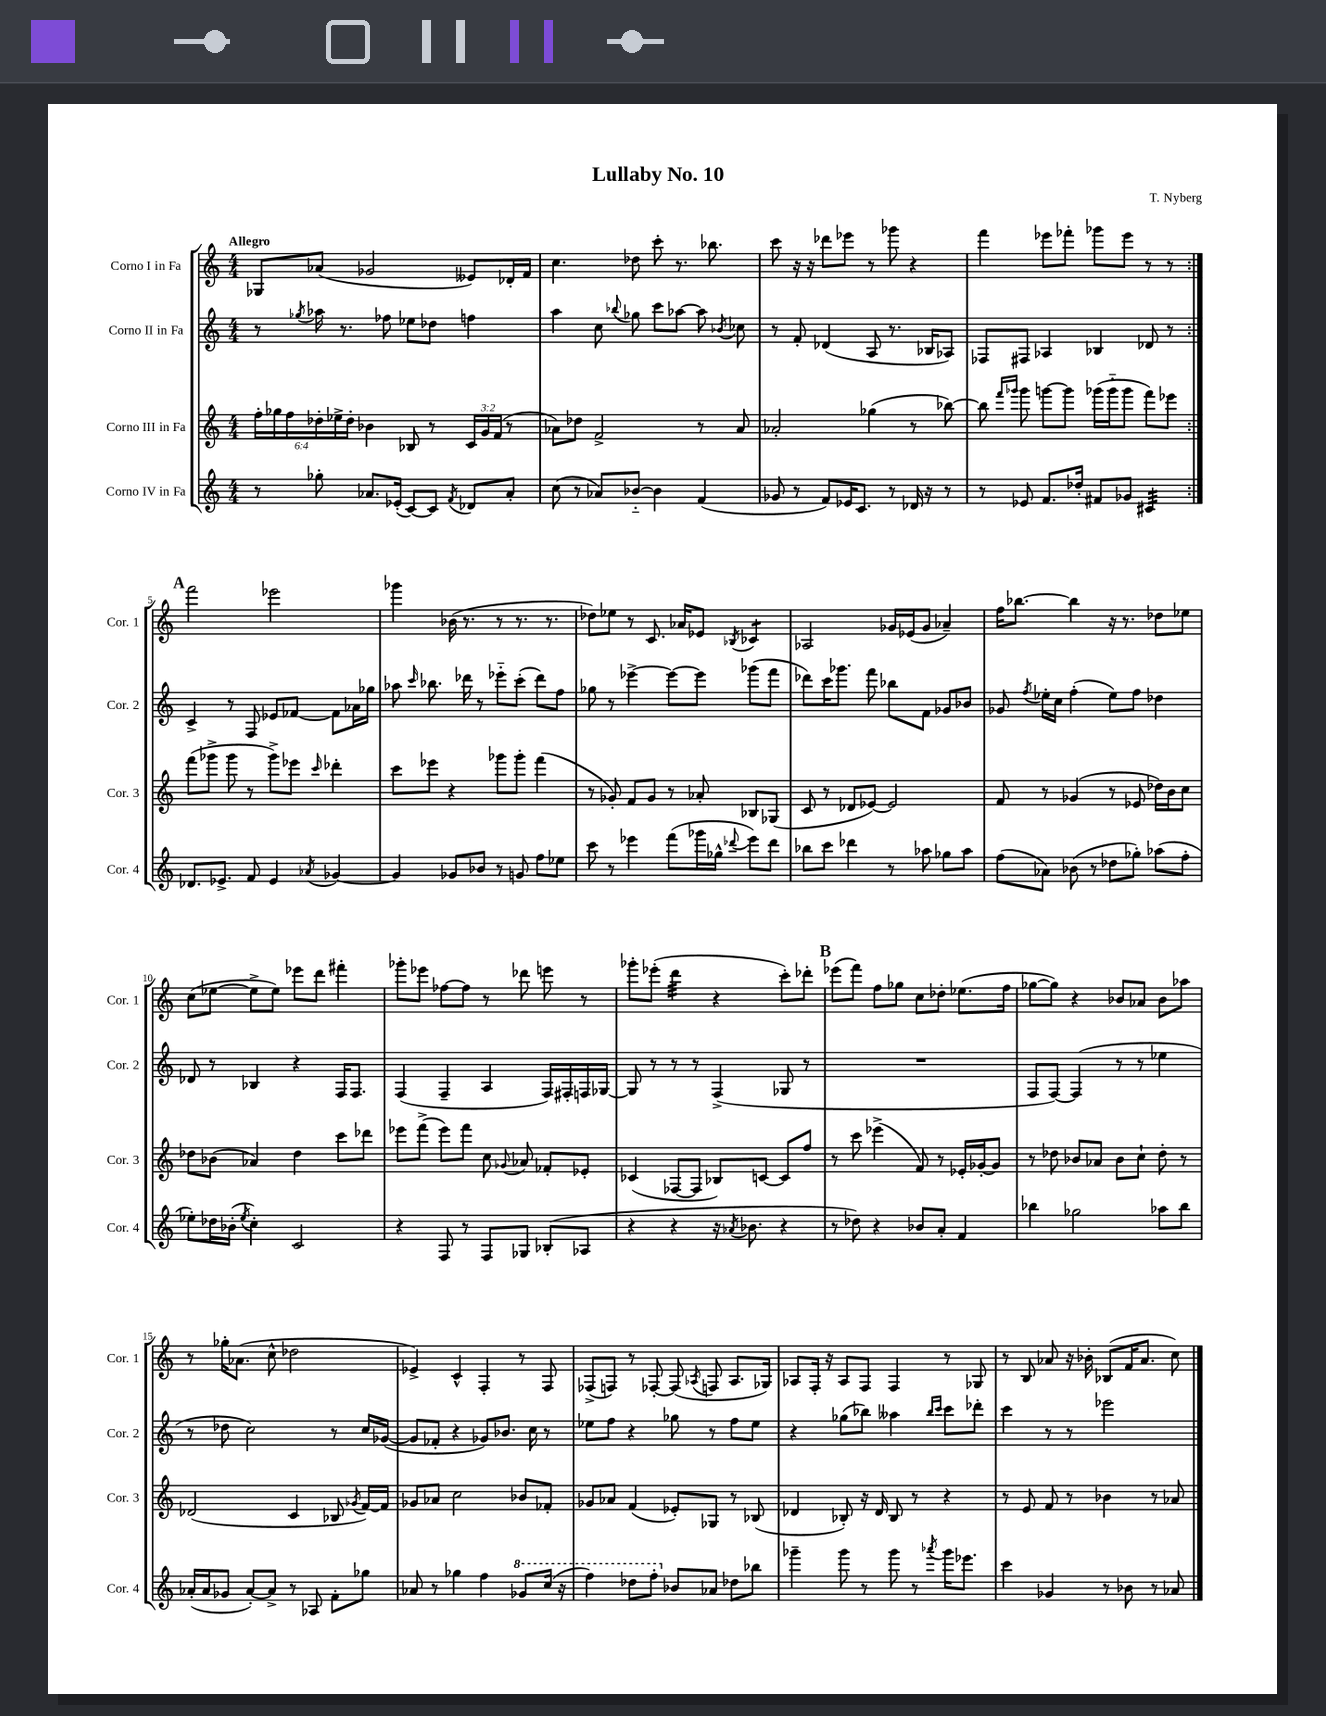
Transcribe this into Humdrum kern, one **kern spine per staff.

**kern	**kern	**kern	**kern
*staff4	*staff3	*staff2	*staff1
*clefG2	*clefG2	*clefG2	*clefG2
*k[]	*k[]	*k[]	*k[]
*M4/4	*M4/4	*M4/4	*M4/4
8r	24ff'\LL	8r	8G-/L
.	24gg-\	.	.
.	24ff\	.	.
.	.	8qgg-/	.
8gg-'\	24dd-'\	16aa-\	(8a-/J
.	24ee-^\	.	.
.	.	8.r	.
.	24dd-'\JJ	.	.
8.a-/L	4b-\	.	2g-/
.	.	8ff-\	.
(16e-'/Jk	.	.	.
[8c/L)	8B-/	8ee-\L	.
8c/]J	8r	8dd-\J	.
8qf/	.	.	.
8d-/L	24c/LL	4ff\	8e--/L)
.	24g/	.	.
.	(24f/JJ	.	.
8a-'/J	8r	.	16d-'/L
.	.	.	16f/JJ
=	=	=	=
(8cc\	8a-\L)	4aa\	4.cc\
8r	8dd-\J	.	.
8a-/L)	2f^/	8cc\	.
.	.	8qqbb-/	.
[8b-'~/J	.	8gg-\	8dd-\
4b-\]	.	8ccc\L	8ccc'\
.	.	[8aa-\J	8.r
(4f/	8r	8aa-\]	.
.	.	.	8.bb-\
.	.	8qb-/	.
.	8a-/	8cc-\	.
=	=	=	=
8g-/	2a-'/	8r	8ccc\
8r	.	8f'/	16r
.	.	.	16r
8f/L)	.	(4d-/	8ddd-\L
16e-/K	.	.	8eee-\J
8.c/J	.	.	.
.	(4gg-\	8A/	8r
8r	.	8.r	8ggg-\
16d-/	8r	.	4r
16r	.	16B-/LK	.
8r	[8bb-\)	8A-/J)	.
=	=	=	=
8r	8bb-\]	8F-/L	4fff\
.	16qqfff/LL	.	.
.	16qqggg-/JJ	.	.
8e-/	8ggg-\	8F#/J	.
8.f/L	[8ggg\L	4A-/	8eee-\L
.	8ggg\]J	.	8fff-'\J
16dd-'/Jk	.	.	.
8f#/L	(16ggg-\LL	4B-/	8ggg-\L
.	16ggg-'~\J	.	.
8g-/J	8ggg-\J	.	8eee-\J
4c#/	8fff\L)	8d-/	8r
.	8eee-\J	8r	8r
=:|!	=:|!	=:|!	=:|!
8.d-/L	(8fff\L	4c^/	2fff\
.	8ggg-^\J	.	.
8.e-^/J	.	.	.
.	8ggg-\	8r	.
8f/	8r	8F/	.
4e-/	8ggg-^\L)	8e-/L	2eee-\
.	8eee-\J	[8f-/J	.
8qa-/	16qqccc/	.	.
[4g-/	4ddd-'\	8f-\]L	.
.	.	16a-\L	.
.	.	16gg-\JJ	.
=	=	=	=
4g-/]	8ccc\L	8aa-\	4ggg-\
.	.	16qqccc/	.
.	8eee-\J	8.bb-\	.
8g-/L	4r	.	(16b-\
.	.	16ddd-\	8.r
8b-/J	.	8r	.
8r	8ggg-\L	8eee-'~\L	8r
8g/	8ggg-'\J	(8ccc'\J	8.r
8ff\L	(4fff\	8ddd-\L)	.
.	.	.	8.r
8ee-\J	.	8ff\J	.
=	=	=	=
8ccc\	8r	8gg-\	8dd-\L)
8r	8g-'/)	8r	8ee-\J
4eee-\	8f/L	[4eee-^\	8r
.	8g-/J	.	8.c/
(8fff\L	8r	8eee-\_L	.
.	.	.	16a-/LK
16ggg-\L	8a-'/	8eee-\]J	8e-/J
16gg-^^\JJ	.	.	.
8qqddd-/	.	.	8qB-/
8eee-\L)	8B-/L	(8ggg-\L	4c-/
8ddd-\J	(8G-/J	8fff\J	.
=	=	=	=
8bb-\L	8c/	8ddd-\L)	2A-/
8ccc\J	8r	16ccc\K	.
.	.	8.ggg-\J	.
4ddd-\	8d-/L	.	.
.	[8e-/J)	8fff\	.
8r	2e-/]	8bb-\L	16g-/LL
.	.	.	(16e-/J
8aa-\	.	8f\J	8g-/J
8gg-\L	.	8g-/L	4a-~/)
8aa-\J	.	8b-/J	.
=	=	=	=
(8ff\L	8f/	8g-/	16ff\LK
.	.	.	[8.bb-\J
.	.	8qff/	.
8a-\J)	8r	16ee-'\LL	.
.	.	16cc\JJ	.
(8b-\	(4g-/	(4ff'\	4bb-\]
8r	.	.	.
8dd-\L	8r	8ee-\L)	16r
.	.	.	8.r
8gg-'\J)	8e-/	8ff\J	.
(8aa-\L	16dd-\LL)	4dd-\	8dd-\L
.	16b\J	.	.
8ff'\J	8cc\J	.	8ee-\J
=	=	=	=
8ee-'\L)	8dd-\L	8d-/	(8cc\L
16dd-\L	(8b-\J	8r	[8ee-\J
(16b-'\JJ	.	.	.
8qee-/	.	.	.
4cc'\)	4a-/)	4B-/	8ee-^\]L
.	.	.	8ee-\J)
2c/	4dd-\	4r	8eee-\L
.	.	.	8ddd\J
.	8ccc\L	16F/LK	4fff#'\
.	.	8.F/J	.
.	8ddd-\J	.	.
=	=	=	=
4r	8eee-\L	(4F/	8ggg-'\L
.	(8fff^\J	.	8eee-\J
8F/	8eee-\L)	4F~/	[8ff-\L
8r	8fff\J	.	8ff-\]J
8F/L	8cc\	4A/	8r
.	8qqg-/	.	.
8G-/J	8a-/	.	8ddd-\
(8B-'/L	8f-'/L	16F/LL)	8eee\
.	.	16F#'/	.
8A-/J	8e-'/J	16F/	8r
.	.	[16G-/JJ	.
=	=	=	=
4r	(4c-/	8G-/]	8ggg-'\L
.	.	8r	(8eee-'\J
4r	[8F-/L	8r	4ddd\
.	8F-/]J	8r	.
16r	8B-/L)	(4F^/	4r
8qa-/	.	.	.
8.b-\	.	.	.
.	[8c/J	.	.
4r	8c/]L	8G-/	8ccc'\L)
.	8ff/J	8r	8ddd-'\J
=	=	=	=
8r	8r	1r	(8eee-\L
8dd-\)	8ccc\	.	8fff\J)
4r	(4eee-^\	.	8ff\L
.	.	.	8gg-\J
8b-/L	8f/)	.	8cc\L
8a'/J	8r	.	8dd-'\J
4f/	16e-'/LL	.	(8.ee-\L
.	[16g-'/J	.	.
.	8g-/]J	.	.
.	.	.	16ff\Jk
=	=	=	=
4bb-\	8r	8F/L	[8gg-\L
.	8dd-\	[8F/J)	8gg-\]J)
2gg-\	8b-/L	(4F/]	4r
.	8a-/J	.	.
.	8b-\L	8r	8b-/L
.	8cc`\J	8r	8a-/J
8aa-\L	8dd-'\	4ee-\	8b-\L
8bb-\J	8r	.	8aa-\J
=	=	=	=
(16a-'/LL	(2d-/	8r	8r
16a-/J	.	.	.
8g-/J	.	8dd-\	16gg-'\LK
.	.	.	(8.a-\J
[8a-'/L)	.	2cc\)	.
8a-^/]J	.	.	8cc^^\
8r	4c/	.	2dd-\
8A-/	.	.	.
8f'\L	8B-/	8r	.
.	8qg-/	.	.
8gg-\J	[16f/LL)	16cc/LL	.
.	16f/]JJ	([16g-/JJ	.
=	=	=	=
8a-/	8g-/L	8g-/]L	4e-^/)
8r	8a-/J	8f-'/J	.
4gg-\	2cc\	4r	4c^^/
4ff\	.	8g-/L)	4F'/
.	.	8.b-/J	.
8gg-/L	8b-/L	.	8r
.	.	16cc\	.
(16ccc/Jk	8f-'/J	8r	8F/
16r	.	.	.
=	=	=	=
4fff\)	8g-/L	8ee-\L	(8F-^/L
.	8a-/J	8ff\J	8F/J)
8ddd-\L	(4f/	4r	8r
8fff'\J	.	.	[8F-'/
8b-/L	8e-'/L)	8gg-\	(8F-/]
.	.	.	8qA-/
8a-/J	8G-/J	8r	8F/
8dd-\L	8r	8ff\L	8.A-/L
8bb-\J	(8B-/	8ee-\J	.
.	.	.	16G-/Jk)
=	=	=	=
4ggg-~\	4d-/	4r	8A-/L
.	.	.	16F'/Jk
.	.	.	16r
8ggg-\	8B-'/)	(8gg-\L	8A-/L
8r	16r	8bb-\J)	8F/J
.	16d-/	.	.
8ggg-\	8B-/	4aa--\	4F/
8r	8r	.	.
.	.	16qqbb-/LL	.
8qaaa-/	.	16qqccc/JJ	.
16ggg-\LK	4r	8ccc\L	8r
8.eee-\J	.	.	.
.	.	8ddd-'\J	8G-/
=	=	=	=
4ccc\	8r	4ccc\	8r
.	8e/	.	8B/
4g-/	8f/	8r	8a-/
.	8r	8r	16r
.	.	.	16b-'\
8r	4b-\	2eee-\	(8B-/L
8b-\	.	.	16f/K
.	.	.	8.a-/J
8r	8r	.	.
8a-/	8a-/	.	8cc\)
==	==	==	==
*-	*-	*-	*-
